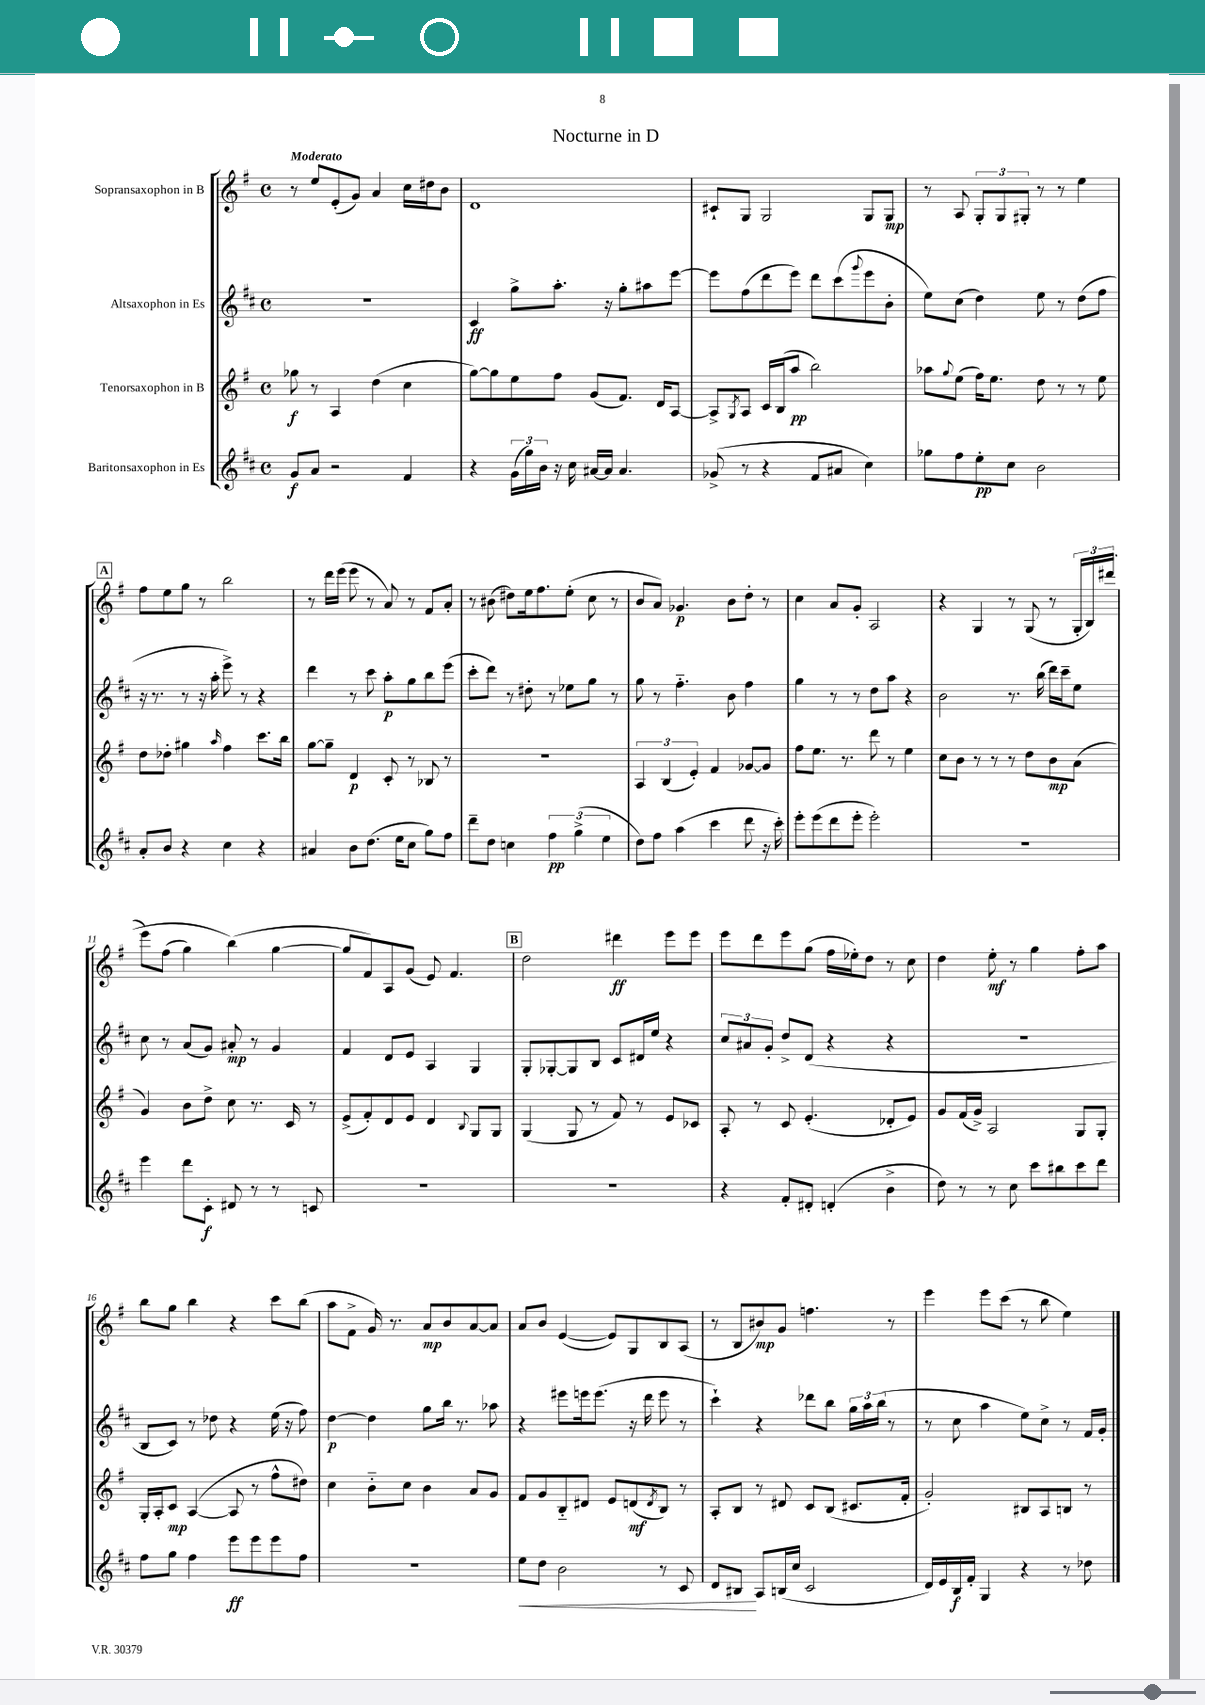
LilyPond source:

\header { title = "Nocturne in D" }
<<
\new StaffGroup <<
\new Staff = "s0" \with { instrumentName = "Sopransaxophon in B" } {
    \clef treble \key g \major \defaultTimeSignature \time 4/4 \tempo "Moderato"
    r8 e''8 e'8-.( g'8) a'4 c''16 dis''16 b'8 |
    d'1 |
    cis'8-! g8 g2 g8 g8\mp |
    r8 a8 \tuplet 3/2 { g8-. g8 gis8-. } r8 r8 e''4 |
    \mark \markup { \box "A" } fis''8 e''8 g''8 r8 b''2 |
    r8 d'''16 e'''16( e'''8 r8 a'8) r8 fis'8 a'8-. |
    r8 bis'8( dis''8) e''16 fis''8. e''8-.( c''8 r8 |
    b'8 a'8) ges'4.\p b'8 d''8-. r8 |
    c''4 a'8 g'8-. a2 |
    r4 g4 r8 g8( r8 \tuplet 3/2 { g16-. b16) dis'''16(\( } |
    e'''8) fis''8( g''4) b''4(\) g''4~ |
    g''8 fis'8) a8 g'8( e'8) fis'4. |
    \mark \markup { \box "B" } d''2 dis'''4\ff e'''8 e'''8 |
    e'''8 d'''8 e'''8 g''8( fis''16 ees''16-.) d''8 r8 c''8 |
    d''4 e''8-.\mf r8 g''4 fis''8-. a''8 |
    b''8 g''8 b''4 r4 c'''8 b''8( |
    a''8 fis'8-> g'16) r8. a'8\mp b'8 a'8~ a'8 |
    a'8 b'8 e'4~( e'8) g8 b8 a8( |
    r8 b8 bis'8\mp) g'8 f''4. r8 |
    e'''4 e'''8 c'''8( r8 b''8 e''4) \bar "|." |
}
\new Staff = "s1" \with { instrumentName = "Altsaxophon in Es" } {
    \clef treble \key d \major \defaultTimeSignature \time 4/4
    R1 |
    cis'4\ff g''8-> a''8.-. r16 g''8-. ais''8 e'''8~ |
    e'''8 fis''8( d'''8 e'''8) d'''8 cis'''8( \appoggiatura { g'''8 } e'''8 b'8-. |
    e''8) cis''8( d''4) e''8 r8 d''8( fis''8 |
    \mark \markup { \box "A" } r16 r8. r8 r16 a''16-. e'''8->) r8 r4 |
    d'''4 r8 cis'''8 a''8-.\p g''8 b''8 e'''8( |
    cis'''8-. d'''8) r8 dis''8-. r8 ees''8 g''8 r8 |
    g''8 r8 fis''4.-_ b'8 fis''4 |
    g''4 r8 r8 d''8 a''8 r4 |
    b'2 r8. b''16( d'''16) cis'''16-- e''8 |
    cis''8 r8 a'8( g'8) ais'8-.\mp r8 g'4 |
    fis'4 d'8 e'8 a4 g4 |
    \mark \markup { \box "B" } g8-. ges8~-. ges8 b8 cis'8 dis'16 e''16 r4 |
    \tuplet 3/2 { cis''8 ais'8 g'8-. } d''8-> d'8( r4 r4 |
    r1 |
    b8 cis'8) r8 des''8 r4 e''16( r16 fis''8) |
    d''4~\p d''4 g''8 b''16 r8. aes''8 |
    r4 eis'''8 e'''16 e'''8.( r16 d'''16 e'''8 r8 |
    cis'''4-!) r4 des'''8 b''8 \tuplet 3/2 { g''16 a''16 b''16( } r8 |
    r8 cis''8 a''4 e''8) cis''8-> r8 fis'16 g'16-. \bar "|." |
}
\new Staff = "s2" \with { instrumentName = "Tenorsaxophon in B" } {
    \clef treble \key g \major \defaultTimeSignature \time 4/4
    ges''8\f r8 a4 d''4( c''4 |
    g''8~) g''8 e''8 fis''8 g'8( fis'8.) d'16 a8~ |
    a8-> \acciaccatura { g8 } a8 c'16 b16( a''8\pp b''2) |
    aes''8 \appoggiatura { g''8 } e''8( fis''16) e''8. d''8 r8 r8 e''8 |
    \mark \markup { \box "A" } d''8 des''8-. gis''4 \grace { a''16 } fis''4 c'''8. b''16 |
    g''8~ g''8-- d'4\p c'8-. r8 bes8 r8 |
    R1 |
    \tuplet 3/2 { a4 b4( e'4-.) } fis'4 ges'8~ ges'8 |
    fis''8 e''8. r8. d'''8 r8 e''4 |
    c''8 b'8 r8 r8 r8 d''8 b'8\mp a'8( |
    g'4) b'8 d''8-> c''8 r8. c'16 r8 |
    e'8->( fis'8-.) d'8 e'8 d'4 \appoggiatura { b8 } g8 g8 |
    \mark \markup { \box "B" } g4( g8 r8 fis'8) r8 e'8 ces'8 |
    a8-. r8 c'8 e'4.-.( des'8-. e'8) |
    g'8 fis'16( g'16->) a2 g8 g8-. |
    g16-. a16-. c'8\mp a4~( a8 r8 fis''8-^ dis''8) |
    c''4 b'8-_ c''8 b'4 a'8 g'8 |
    fis'8 g'8 b8-_ dis'8 e'8 d'8\mf( \acciaccatura { d'8 } b8) r8 |
    a8-. b8 r8 dis'8 c'8 b8( cis'8. fis'16-. |
    g'2-.) bis8 a8 b8 r8 \bar "|." |
}
\new Staff = "s3" \with { instrumentName = "Baritonsaxophon in Es" } {
    \clef treble \key d \major \defaultTimeSignature \time 4/4
    g'8\f a'8 r2 fis'4 |
    r4 \tuplet 3/2 { g'16( g''16) b'16 } r16 cis''16 ais'16~ ais'16 ais'4. |
    ges'8->( r8 r4 fis'8 ais'8 cis''4) |
    ges''8 fis''8 e''8-.\pp cis''8 b'2 |
    \mark \markup { \box "A" } a'8-. b'8 r4 cis''4 r4 |
    ais'4 b'8 d''8.( e''16 cis''8 g''8) fis''8 |
    d'''8-- d''8 c''4 \tuplet 3/2 { fis''4\pp g''4->( e''4 } |
    d''8) fis''8 a''4( cis'''4 d'''8 r16 cis'''16-.) |
    e'''8-. e'''8( d'''8 e'''8-. e'''2-.) |
    R1 |
    e'''4 d'''8 cis'8-.\f dis'8 r8 r8 c'8 |
    r1 |
    \mark \markup { \box "B" } R1 |
    r4 fis'8-. dis'8-. d'4-.( b'4-> |
    d''8) r8 r8 cis''8 cis'''8 bis''8 cis'''8 d'''8 |
    fis''8 g''8 fis''4 e'''8\ff e'''8 e'''8 fis''8 |
    R1 |
    e''8\< d''8 b'2 r8 cis'8 |
    d'8 bis8\! a8 b16( cis''16 cis'2 |
    d'16) e'16 b16\f fis'16-. g4 r4 r8 des''8 \bar "|." |
}
>>
>>
